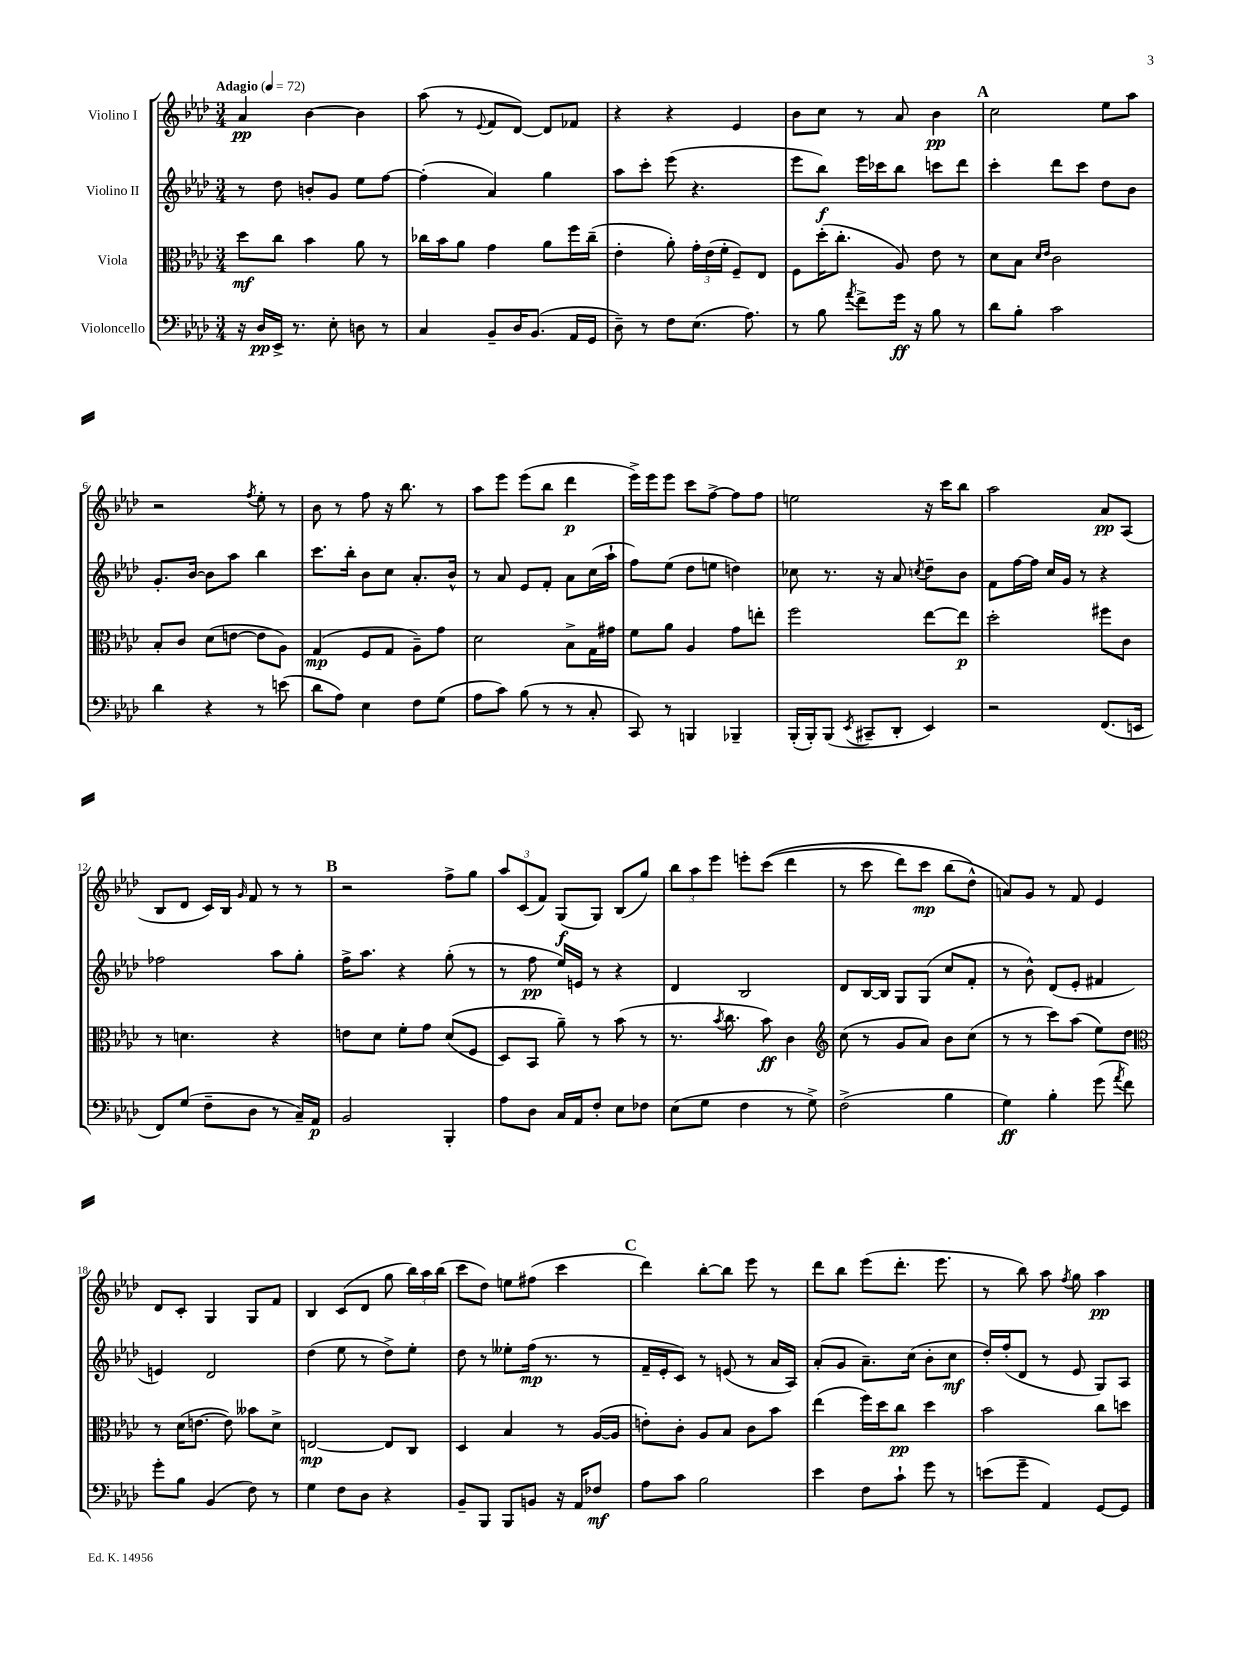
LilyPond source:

<<
\new StaffGroup <<
\new Staff = "s0" \with { instrumentName = "Violino I" } {
    \clef treble \key aes \major \numericTimeSignature \time 3/4 \tempo "Adagio" 4 = 72
    \autoBeamOff aes'4\pp bes'4~ bes'4 |
    aes''8( r8 \appoggiatura { ees'8 } f'8[ des'8]~) des'8[ fes'8] |
    r4 r4 ees'4 |
    bes'8[ c''8] r8 aes'8 bes'4\pp |
    \mark \markup { \bold "A" } c''2 ees''8[ aes''8] |
    r2 \acciaccatura { f''8 } ees''8-. r8 |
    bes'8 r8 f''8 r16 bes''8. r8 |
    aes''8[ ees'''8] ees'''8[( bes''8] des'''4\p |
    ees'''16[->) ees'''16 ees'''8] c'''8[ f''8]~-> f''8[ f''8] |
    e''2 r16 c'''16[ bes''8] |
    aes''2 aes'8[\pp aes8]( |
    bes8[ des'8] c'16[) bes16] \grace { g'16 } f'8 r8 r8 |
    \mark \markup { \bold "B" } r2 f''8[-> g''8] |
    \tuplet 3/2 { aes''8[ c'8( f'8]) } g8[\f( g8]) bes8[( g''8]) |
    \tuplet 3/2 { bes''8[ aes''8 ees'''8] } e'''8[-. c'''8](\( des'''4 |
    r8 c'''8 des'''8[) c'''8]\mp bes''8[( des''8]-^\) |
    a'8[) g'8] r8 f'8 ees'4 |
    des'8[ c'8]-. g4 g8[ f'8] |
    bes4 c'8[( des'8] g''8 \tuplet 3/2 { bes''16[) aes''16 bes''16]( } |
    c'''8[ des''8]) e''8[ fis''8]( c'''4 |
    \mark \markup { \bold "C" } des'''4) bes''8[~-. bes''8] ees'''8 r8 |
    des'''8[ bes''8] ees'''8[( des'''8.]-. ees'''8. |
    r8 bes''8) aes''8 \acciaccatura { f''8 } g''8 aes''4\pp \bar "|." |
}
\new Staff = "s1" \with { instrumentName = "Violino II" } {
    \clef treble \key aes \major \numericTimeSignature \time 3/4
    \autoBeamOff r8 des''8 b'8[-. g'8] ees''8[ f''8]~ |
    f''4-.( aes'4) g''4 |
    aes''8[ c'''8]-. ees'''8( r4. |
    ees'''8[ bes''8]\f) ees'''16[ ces'''16 bes''8] c'''8[ des'''8] |
    \mark \markup { \bold "A" } c'''4-. des'''8[ c'''8] des''8[ bes'8] |
    g'8.[-. bes'16]~ bes'8[ aes''8] bes''4 |
    c'''8.[ bes''16]-. bes'8[ c''8] aes'8.[-. bes'16]-^ |
    r8 aes'8 ees'8[ f'8]-. aes'8[ c''16( aes''16]-! |
    f''8[) ees''8]( des''8[ e''8] d''4) |
    ces''8 r8. r16 aes'8 \acciaccatura { c''8 } des''8[-- bes'8] |
    f'8[ f''16~ f''16] c''16[ g'16] r8 r4 |
    fes''2 aes''8[ g''8]-. |
    \mark \markup { \bold "B" } f''16[-> aes''8.] r4 g''8-.( r8 |
    r8 f''8\pp ees''16[) e'16] r8 r4 |
    des'4 bes2 |
    des'8[ bes16~ bes16] g8[ g8]( c''8[ f'8]-. |
    r8 bes'8-^) des'8[( ees'8]-. fis'4 |
    e'4) des'2 |
    des''4( ees''8 r8 des''8[->) ees''8]-. |
    des''8 r8 eeses''8[-. f''16]\mp( r8. r8 |
    \mark \markup { \bold "C" } f'16[-- ees'16-. c'8]) r8 e'8( r8 aes'16[ aes16]) |
    aes'8[-.( g'8] aes'8.[--) c''16]( bes'8[-. c''8]\mf |
    des''16[-.) f''16-.( des'8] r8 ees'8 g8[) aes8] \bar "|." |
}
\new Staff = "s2" \with { instrumentName = "Viola" } {
    \clef alto \key aes \major \numericTimeSignature \time 3/4
    \autoBeamOff des''8[\mf c''8] bes'4 aes'8 r8 |
    ces''16[ bes'16 aes'8] g'4 aes'8[ f''16 ces''16]--( |
    ees'4-. aes'8-.) \tuplet 3/2 { g'16[-. ees'16( f'16]-. } f8[--) ees8] |
    f8[ des''16-.( c''8.]-. aes8) ees'8 r8 |
    \mark \markup { \bold "A" } des'8[ bes8] \grace { des'16[ ees'16] } c'2 |
    bes8[-. c'8] des'8[( e'8]~ e'8[ aes8]) |
    g4\mp( f8[ g8] aes8[--) g'8] |
    des'2 bes8[-> g16 gis'16] |
    f'8[ aes'8] aes4 g'8[ e''8]-. |
    f''2 ees''8[~ ees''8]\p |
    des''2-. fis''8[ c'8] |
    r8 d'4. r4 |
    \mark \markup { \bold "B" } e'8[ des'8] f'8[-. g'8] des'8[(\( f8] |
    des8[) bes,8] aes'8--\) r8 bes'8( r8 |
    r8. \acciaccatura { bes'8 } c''8. bes'8\ff) c'4 |
    \clef treble c''8( r8 g'8[ aes'8]) bes'8[ c''8]( |
    r8 r8 c'''8[) aes''8]( ees''8[) des''8] |
    \clef alto r8 des'16[( e'8.]~ e'8) beses'8[ des'8]-> |
    e2~\mp e8[ c8] |
    des4 bes4 r8 aes16[~( aes16] |
    \mark \markup { \bold "C" } e'8[-.) c'8]-. aes8[ bes8] c'8[ bes'8] |
    ees''4( f''16[) des''16 c''8]\pp des''4 |
    bes'2 c''8[ d''8] \bar "|." |
}
\new Staff = "s3" \with { instrumentName = "Violoncello" } {
    \clef bass \key aes \major \numericTimeSignature \time 3/4
    \autoBeamOff r16 des16[\pp ees,16]-> r8. ees8-. d8 r8 |
    c4 bes,8[-- des16 bes,8.]( aes,16[ g,16] |
    des8--) r8 f8[ ees8.]( aes8.) |
    r8 bes8 \acciaccatura { aes'8 } f'8[-> g'16]\ff r16 bes8 r8 |
    \mark \markup { \bold "A" } des'8[ bes8]-. c'2 |
    des'4 r4 r8 e'8( |
    des'8[ aes8]) ees4 f8[ g8]( |
    aes8[ c'8]) bes8( r8 r8 c8-. |
    c,8) r8 b,,4 bes,,4-- |
    bes,,16[-.( bes,,16-.) bes,,8]( \acciaccatura { ees,8 } cis,8[-- des,8]-. ees,4) |
    r2 f,8.[( e,16] |
    f,8[) g8]( f8[-- des8] r8 c16[--) aes,16]\p |
    \mark \markup { \bold "B" } bes,2 bes,,4-. |
    aes8[ des8] c16[ aes,16 f8]-. ees8[ fes8] |
    ees8[( g8] f4 r8 g8->) |
    f2->( bes4 |
    g4\ff) bes4-. g'8( \acciaccatura { aes'8 } f'8) |
    g'8[-. bes8] bes,4( f8) r8 |
    g4 f8[ des8] r4 |
    bes,8[-- bes,,8] bes,,8[ b,8] r16 aes,16[ fes8]\mf |
    \mark \markup { \bold "C" } aes8[ c'8] bes2 |
    ees'4 f8[ c'8]-! g'8 r8 |
    e'8[( g'8]-- aes,4) g,8[~ g,8] \bar "|." |
}
>>
>>
